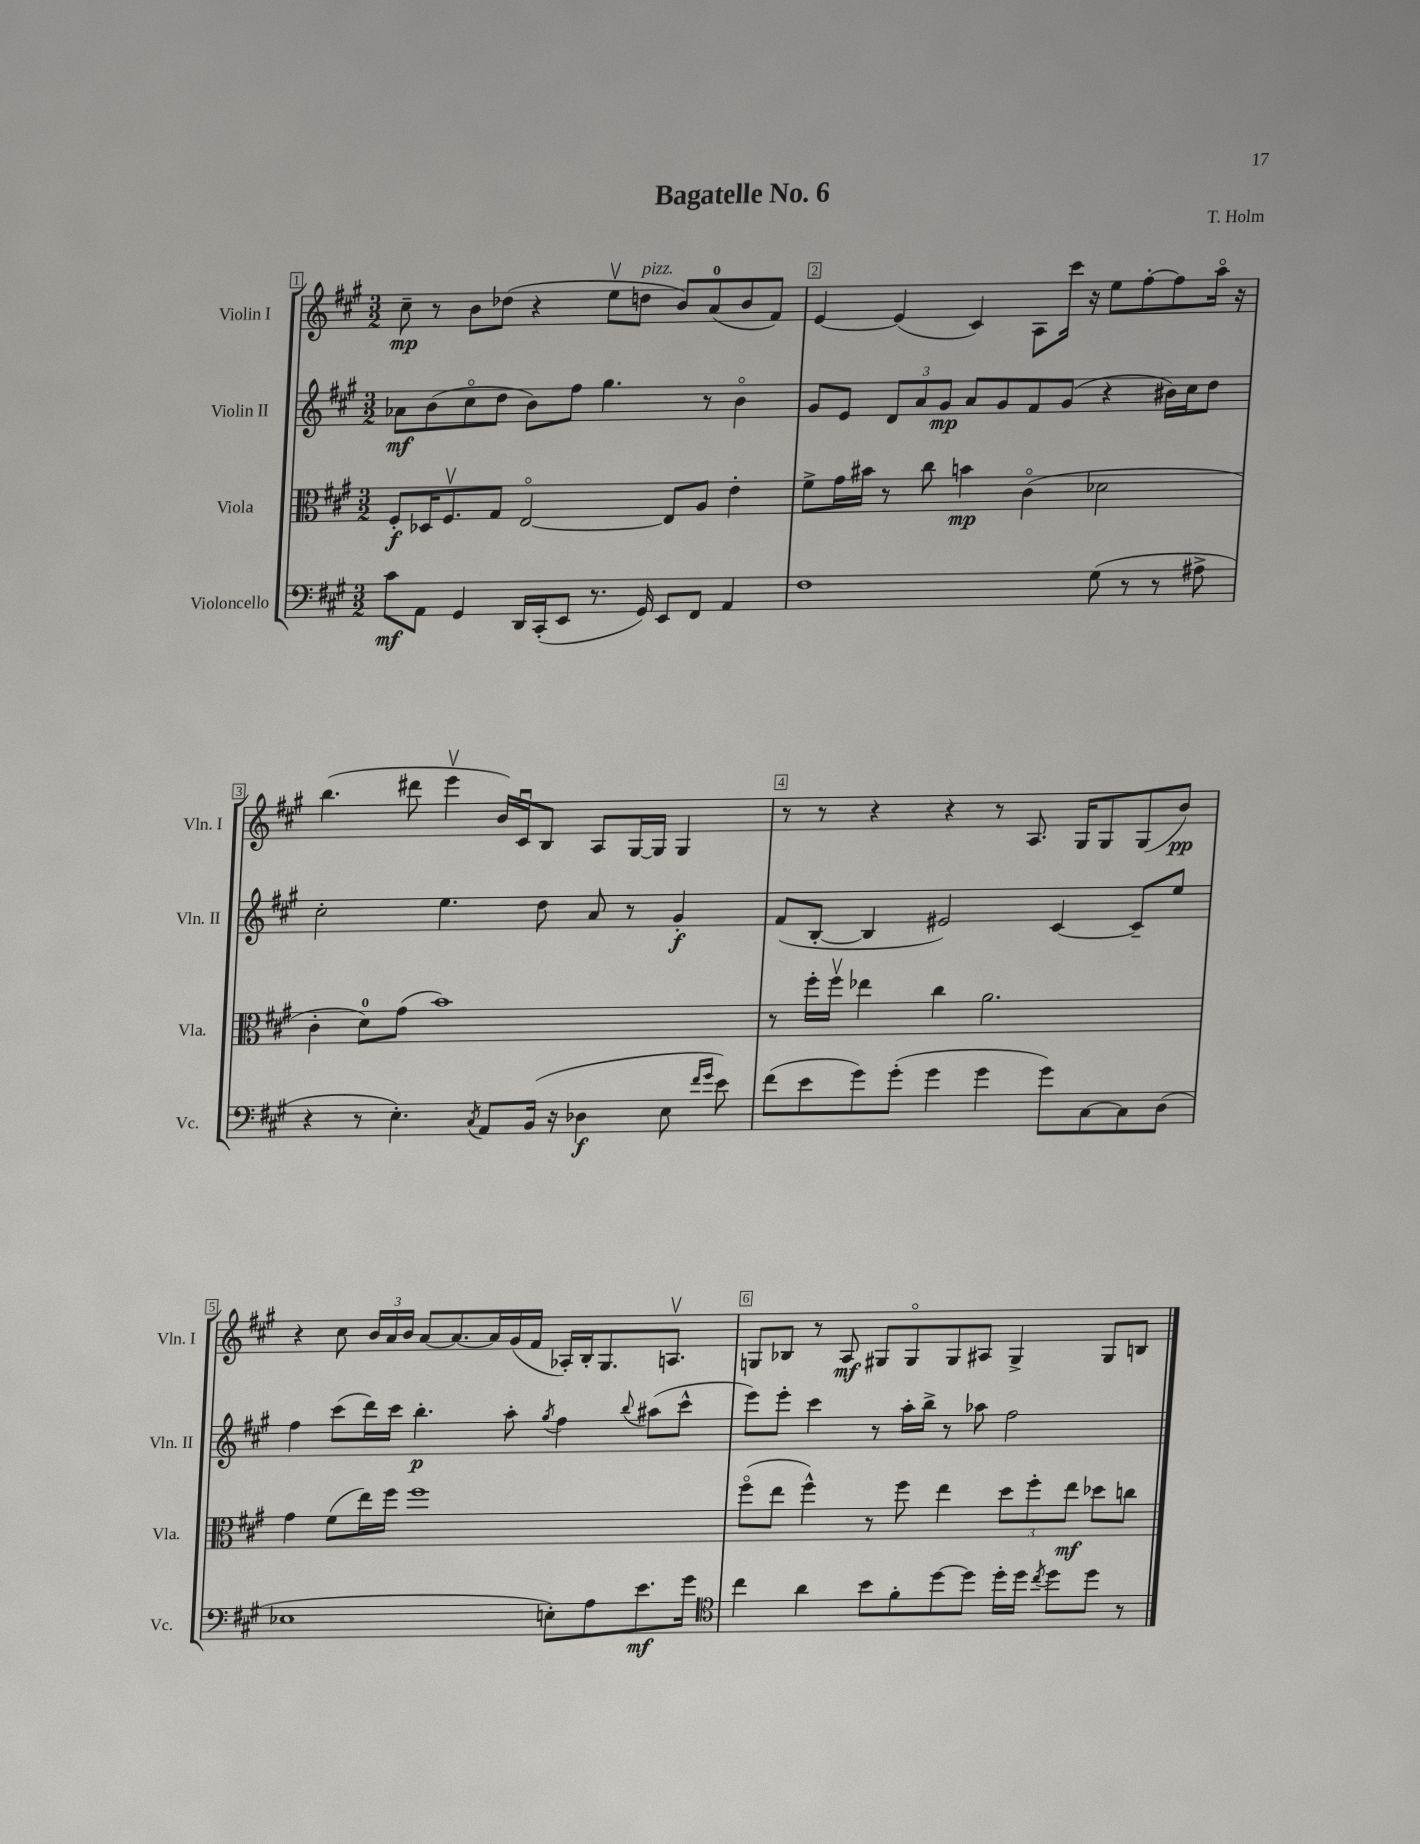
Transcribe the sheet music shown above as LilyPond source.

\header { title = "Bagatelle No. 6" composer = "T. Holm" }
<<
\new StaffGroup <<
\new Staff = "s0" \with { instrumentName = "Violin I" shortInstrumentName = "Vln. I" } {
    \clef treble \key a \major \numericTimeSignature \time 3/2
    \autoBeamOff cis''8--\mp r8 b'8[ des''8]( r4 e''8[\upbow d''8]^\markup { \italic "pizz." } b'8[) a'8-0( b'8 fis'8]) |
    e'4~ e'4( cis'4) a8[ cis'''16] r16 e''8[ fis''8~-. fis''8 a''16]\flageolet r16 |
    b''4.( dis'''8 e'''4\upbow b'16[) cis'16\downbow b8] a8[ gis16~ gis16] gis4 |
    r8 r8 r4 r4 r8 a8. gis16[ gis8 gis8( b'8]\pp) |
    r4 cis''8 \tuplet 3/2 { b'16[ a'16 b'16] } a'8[~ a'8.~ a'16 gis'16( fis'16] aes16[-.) b16-. gis8. a8.]\upbow |
    g8[ bes8] r8 a8\mf gis8[ gis8\flageolet gis8 ais8] gis4-> gis8[ b8] \bar "|." |
}
\new Staff = "s1" \with { instrumentName = "Violin II" shortInstrumentName = "Vln. II" } {
    \clef treble \key a \major \numericTimeSignature \time 3/2
    \autoBeamOff aes'8[\mf b'8( cis''8\flageolet d''8] b'8[) fis''8] gis''4. r8 b'4\flageolet |
    gis'8[ e'8] \tuplet 3/2 { d'8[ a'8 gis'8]\mp } a'8[ gis'8 fis'8 gis'8]( r4 bis'16[) cis''16 d''8] |
    cis''2-. e''4. d''8 a'8 r8 gis'4-.\f |
    fis'8[( b8]~-. b4 eis'2) cis'4~ cis'8[-- e''8] |
    fis''4 cis'''8[( d'''16) cis'''16] b''4.-.\p a''8-. \acciaccatura { gis''8 } fis''4 \appoggiatura { b''8 } ais''8[( cis'''8]-^ |
    e'''8[) e'''8]-. cis'''4 r8 a''16[-. b''16]-> r8 aes''8 fis''2 \bar "|." |
}
\new Staff = "s2" \with { instrumentName = "Viola" shortInstrumentName = "Vla." } {
    \clef alto \key a \major \numericTimeSignature \time 3/2
    \autoBeamOff fis8[-.\f des16 fis8.\upbow gis8] e2~\flageolet e8[ a8] e'4-. |
    fis'8[-> gis'16 bis'16] r8 cis''8 b'4\mp cis'4\flageolet( des'2 |
    cis'4-. d'8[-0) gis'8]( b'1) |
    r8 fis''16[-. fis''16]\upbow ees''4 cis''4 a'2. |
    gis'4 fis'8[( e''16) fis''16] fis''1 |
    fis''8[\flageolet( e''8] fis''4-^) r8 fis''8 e''4 \tuplet 3/2 { d''8[ fis''8-. e''8]\mf } des''8[ c''8] \bar "|." |
}
\new Staff = "s3" \with { instrumentName = "Violoncello" shortInstrumentName = "Vc." } {
    \clef bass \key a \major \numericTimeSignature \time 3/2
    \autoBeamOff cis'8[\mf a,8] gis,4 d,16[ cis,16-.( e,8] r8. gis,16) e,8[ fis,8] a,4 |
    fis1 gis8( r8 r8 ais8-> |
    r4 r8 e4.-.) \acciaccatura { cis8 } a,8[ b,16]( r16 des4\f e8 \grace { fis'16[ gis'16] } e'8) |
    fis'8[( e'8 gis'8) gis'8]-.( gis'4 gis'4 gis'8[) cis8~ cis8 d8]( |
    ees1 e8[-.) a8 e'8.\mf gis'16] |
    \clef tenor cis''4 a'4 b'8[ fis'8-. d''8~ d''8] d''16[-. d''16] \acciaccatura { cis''8 } d''8[ d''8] r8 \bar "|." |
}
>>
>>
\layout { \context { \Score \override BarNumber.break-visibility = ##(#f #t #t) barNumberVisibility = #all-bar-numbers-visible \override BarNumber.stencil = #(make-stencil-boxer 0.1 0.3 ly:text-interface::print) } }
